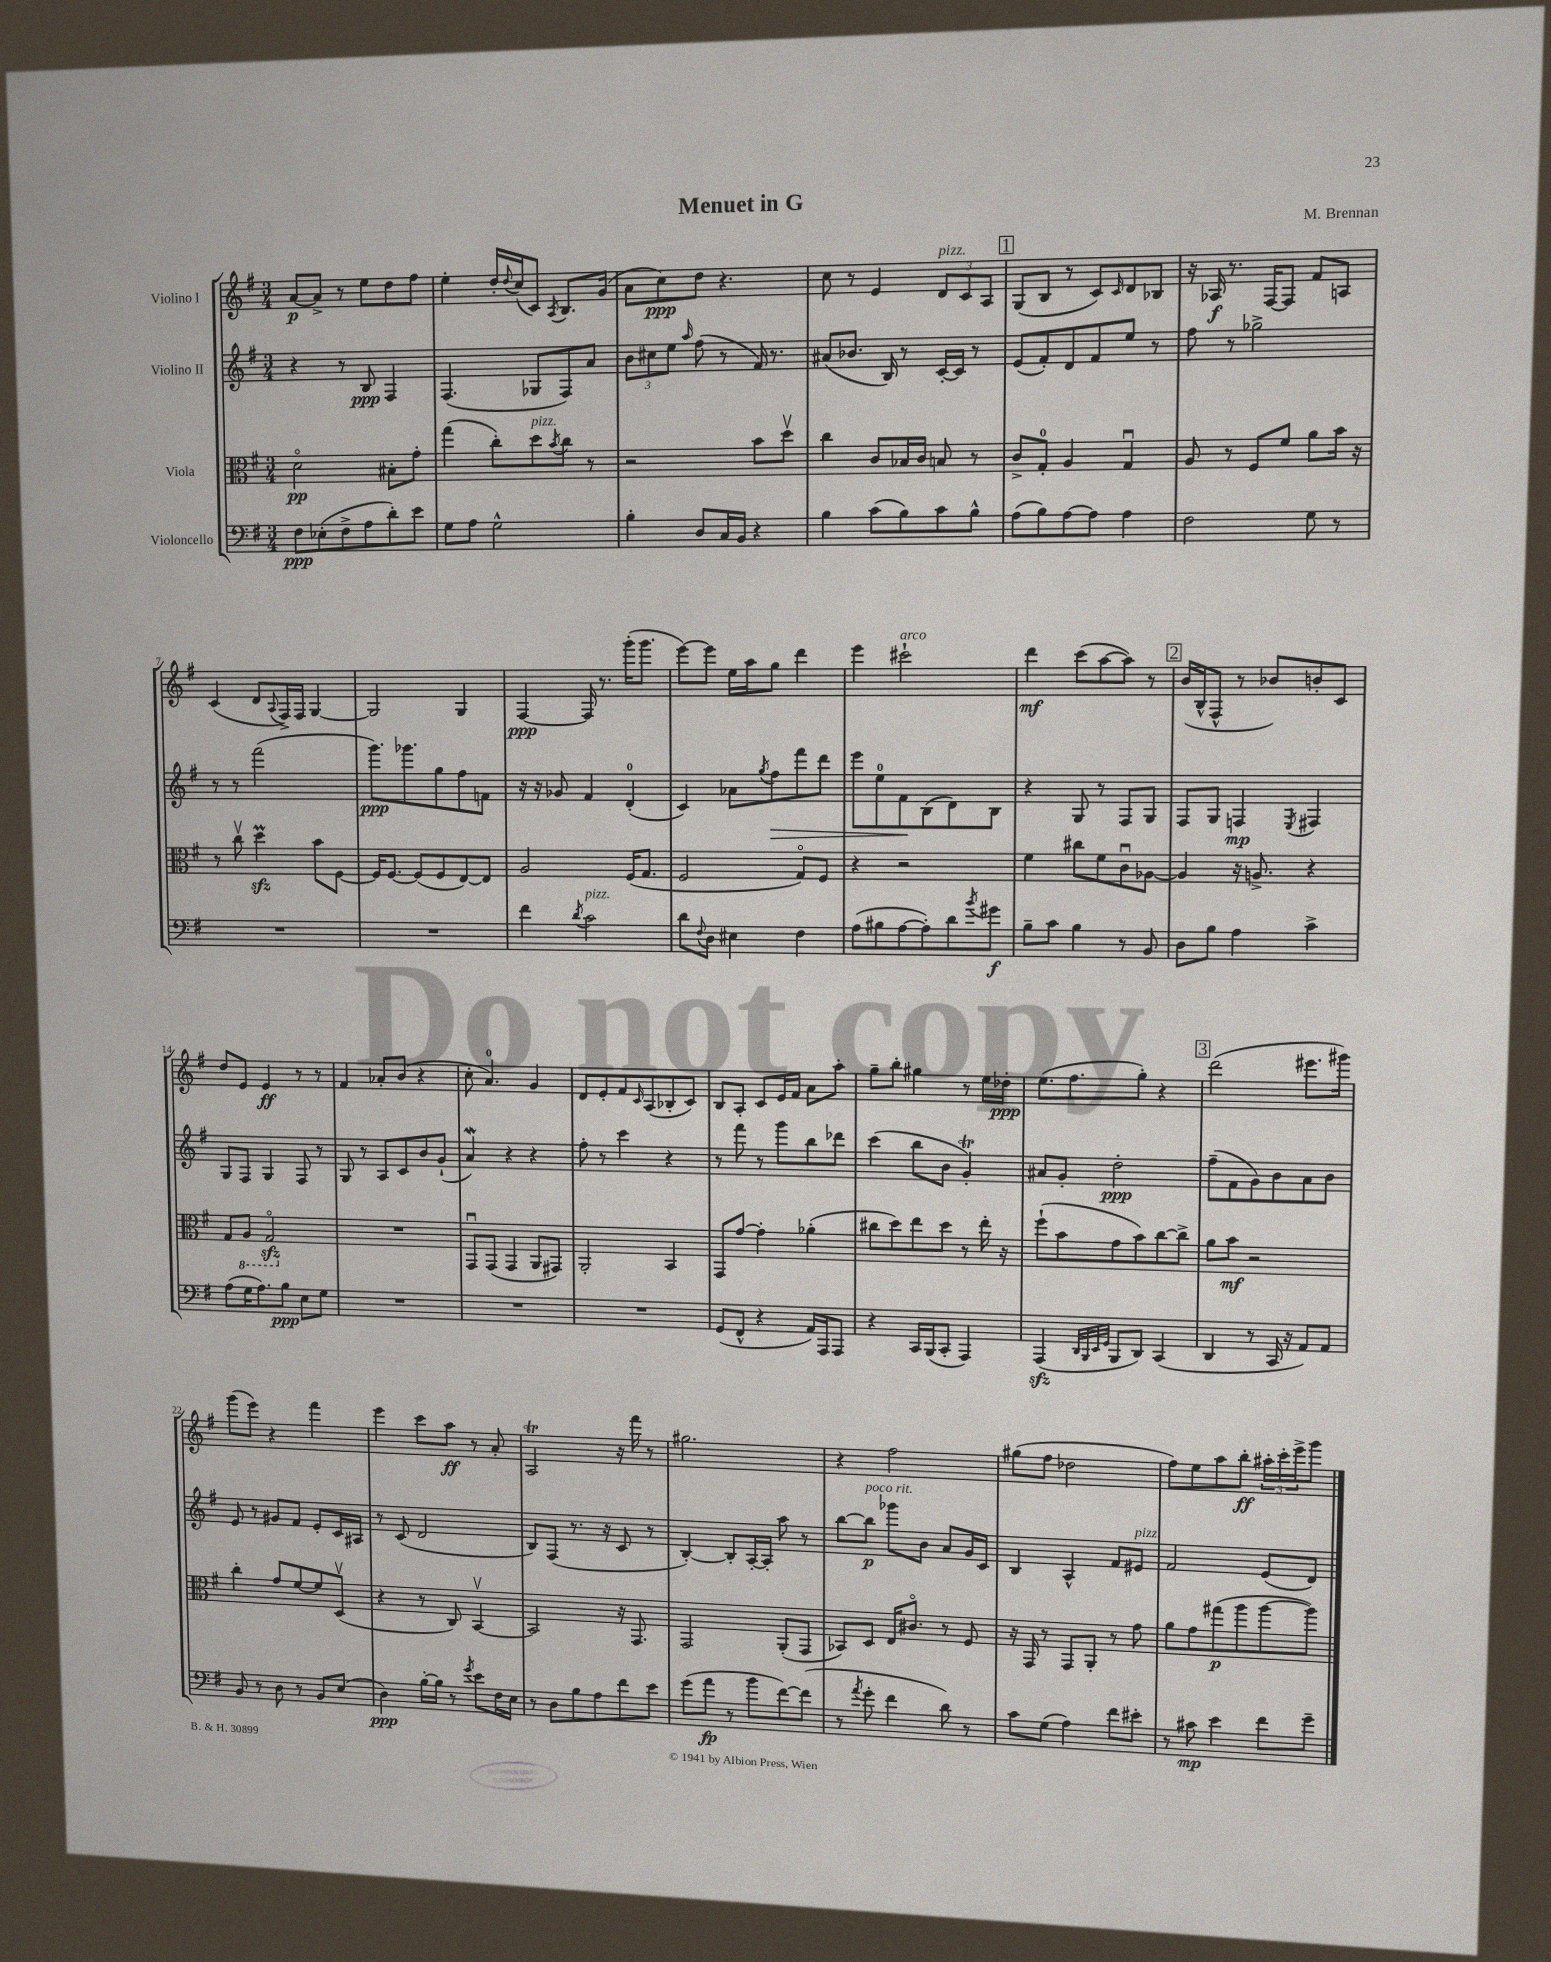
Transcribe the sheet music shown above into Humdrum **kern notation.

**kern	**dynam	**kern	**dynam	**kern	**dynam	**kern	**dynam
*part4	*part4	*part3	*part3	*part2	*part2	*part1	*part1
*staff4	*staff4	*staff3	*staff3	*staff2	*staff2	*staff1	*staff1
*I"Violoncello	*	*I"Viola	*	*I"Violino II	*	*I"Violino I	*
*clefF4	*	*clefC3	*	*clefG2	*	*clefG2	*
*k[f#]	*	*k[f#]	*	*k[f#]	*	*k[f#]	*
*M3/4	*	*M3/4	*	*M3/4	*	*M3/4	*
=1	=1	=1	=1	=1	=1	=1	=1
8F#\L	ppp	2d\	pp	4r	.	[8a/L	p
(8E-X'\	.	.	.	.	.	8a^/J]	.
8F#^\	.	.	.	8r	.	8r	.
8A\	.	.	.	8B/	ppp	8ee\L	.
8d'\)	.	8B#X'\L	.	4F#/	.	8dd\	.
8e\J	.	8g'\J	.	.	.	8ff#\J	.
=2	=2	=2	=2	=2	=2	=2	=2
8G\L	.	(4gg\	.	(4.F#/	.	4ee'\	.
8A\J	.	.	.	.	.	.	.
2G^^\	.	8cc'\L)	.	.	.	16dd'/LL	.
.	.	.	.	.	.	8qqdd/	.
.	.	.	.	.	.	(16cc/J	.
!	!	!LO:TX:a:i:t=pizz.	!	!	!	!	!
.	.	8dd\	.	8G-X/L	.	8c/J)	.
.	.	8qb/	.	.	.	8qA/	.
.	.	8cc\J	.	8F#/)	.	8.B/L	.
.	.	8r	.	8a/J	.	.	.
.	.	.	.	.	.	(16g/Jk	.
=3	=3	=3	=3	=3	=3	=3	=3
4B'\	.	2r	.	12b\L	.	8a\L	.
.	.	.	.	12cc#X\	.	.	.
.	.	.	.	.	.	8cc\)	ppp
.	.	.	.	12ee\J	.	.	.
.	.	.	.	16qqaa/	.	.	.
8D/L	.	.	.	(8ff#\	.	8dd\J	.
16C/L	.	.	.	8r	.	4.r	.
16BB/JJ	.	.	.	.	.	.	.
4r	.	8b\L	.	16f#/)	.	.	.
.	.	.	.	8.r	.	.	.
.	.	8ddv\J	.	.	.	.	.
=4	=4	=4	=4	=4	=4	=4	=4
4B\	.	4cc\	.	(8a#X/L	.	8cc\	.
.	.	.	.	8.b-X/J	.	8r	.
(8c\L	.	8c/L	.	.	.	4e/	.
.	.	.	.	16B/)	.	.	.
8B\)	.	16B-X/L	.	8r	.	.	.
.	.	16c/JJ	.	.	.	.	.
!	!	!	!	!	!	!LO:TX:a:i:t=pizz.	!
8c\	.	8Bn/	.	[16c'/LL	.	12d/L	.
.	.	.	.	16c/JJ]	.	.	.
.	.	.	.	.	.	12c/	.
8B^^\J	.	8r	.	8r	.	.	.
.	.	.	.	.	.	12A/J	.
!!LO:REH:place=s1:t=1
=5	=5	=5	=5	=5	=5	=5	=5
(8A\L	.	8c^/L	.	(8e/L	.	(8G/L	.
8B\)	.	8G'/J	.	8f#'/)	.	8B/J	.
[8A\	.	4A/	.	8d/	.	8r	.
8A\J]	.	.	.	8f#/	.	8c/L)	.
.	.	.	.	.	.	16qqc/	.
4A\	.	4Gu/	.	8ee/J	.	8d/	.
.	.	.	.	8r	.	8B-X/J	.
=6	=6	=6	=6	=6	=6	=6	=6
2F#\	.	8A/	.	8ff#\	.	16r	.
.	.	.	.	.	.	16A-X/	f
.	.	8r	.	8r	.	8.r	.
.	.	8F#/L	.	2gg-X^\	.	.	.
.	.	.	.	.	.	[16F#/KL	.
.	.	8f#/J	.	.	.	8F#/J]	.
8G\	.	8a\L	.	.	.	8f#/L	.
8r	.	16b\Jk	.	.	.	8An/J	.
.	.	16r	.	.	.	.	.
!!LO:LB:g=z
=7	=7	=7	=7	=7	=7	=7	=7
2.r	.	8r	.	8r	.	(4c/	.
.	.	8ccv\	.	8r	.	.	.
.	.	4ddzzM\	.	(2fff#\	.	8d/L	.
.	.	.	.	.	.	8qqA/	.
.	.	.	.	.	.	16F#^/L)	.
.	.	.	.	.	.	16F#/JJ	.
.	.	8b\L	.	.	.	[4G/	.
.	.	[8F#\J	.	.	.	.	.
=8	=8	=8	=8	=8	=8	=8	=8
2.r	.	16F#/KL]	.	8.ggg\L)	ppp	2G/]	.
.	.	[8.F#/J	.	.	.	.	.
.	.	.	.	8.ggg-X\	.	.	.
.	.	(8F#/L]	.	.	.	.	.
.	.	8F#/	.	8gg\	.	.	.
.	.	[8E/)	.	8ff#\	.	4G/	.
.	.	8E/J]	.	8fn\J	.	.	.
=9	=9	=9	=9	=9	=9	=9	=9
4f#\	.	2A/	.	16r	.	[4F#/	ppp
.	.	.	.	16r	.	.	.
.	.	.	.	8g-X/	.	.	.
8qd/	.	.	.	.	.	.	.
!LO:TX:a:i:t=pizz.	!	!	!	!	!	!	!
2c\	.	.	.	4f#/	.	16F#/]	.
.	.	.	.	.	.	8.r	.
.	.	(16F#/KL	.	(4d'/	.	(16ggg'\KL	.
.	.	8.G/J	.	.	.	8.ggg\J	.
=10	=10	=10	=10	=10	=10	=10	=10
8d\L	.	2F#/	.	4c/)	.	[8eee\L)	.
8qqF#/	.	.	.	.	.	.	.
8D\J	.	.	.	.	.	8eee\J]	.
4E#X\	.	.	.	8a-X\L	.	16ee\LL	.
.	.	.	.	.	.	16aa\J	.
.	.	.	.	8qgg/	.	.	.
!	!	!	!	!	!LO:HP:b	!	!
.	.	.	.	8ff#\	>	8gg\J	.
4F#\	.	8G/L)	.	8fff#\	.	4ddd\	.
.	.	8F#/J	.	8ddd\J	.	.	.
=11	=11	=11	=11	=11	=11	=11	=11
(8A\L	.	4r	.	8eee\L	.	4eee\	.
8B#X\	.	.	.	8ee\	.	.	.
!	!	!	!	!	!	!LO:TX:a:i:t=arco	!
[8A\	.	2r	.	8f#\	.	2ccc#X`\	.
8A'\])	.	.	.	(8B\	]	.	.
8d\	.	.	.	8d\)	.	.	.
8qb/	.	.	.	.	.	.	.
8g#X\J	f	.	.	8B\J	.	.	.
=12	=12	=12	=12	=12	=12	=12	=12
8B~\L	.	4f#\	.	4r	.	4ddd\	mf
8c\J	.	.	.	.	.	.	.
4B\	.	8cc#X\L	.	8G/	.	(8ccc\L	.
.	.	8f#\	.	8r	.	[8aa\	.
8r	.	8cu\	.	8F#/L	.	8aa\J])	.
8BB/	.	[8A-X\J	.	8G/J	.	8r	.
!!LO:REH:place=s1:t=2
=13	=13	=13	=13	=13	=13	=13	=13
8D\L	.	4A-/]	.	8F#/L	.	(16b/LL	.
.	.	.	.	.	.	16B^^/J	.
8B\J	.	.	.	8G/J	.	8F#^^/J	.
4A\	.	16r	.	4Fn/	mp	8r	.
.	.	8.An^/	.	.	.	.	.
.	.	.	.	.	.	8b-X/L)	.
.	.	.	.	8qE/	.	.	.
4c^\	.	4r	.	4F#X/	.	8bn'/	.
.	.	.	.	.	.	8c/J	.
!!LO:LB:g=z
=14	=14	=14	=14	=14	=14	=14	=14
(8A\L	.	8G/L	.	8G/L	.	8dd/L	.
*	*	*8ba	*	*	*	*	*
16G\K	.	8AA/J	.	8F#/J	.	8e/J	.
8.A\)	.	.	.	.	.	.	.
.	.	2GGzz/	.	4G/	.	4e/	ff
8B\J	ppp	.	.	.	.	.	.
8E\L	.	.	.	8F#/	.	8r	.
8G\J	.	.	.	8r	.	8r	.
=15	=15	=15	=15	=15	=15	=15	=15
*	*	*X8ba	*	*	*	*	*
2.r	.	2.r	.	8G/	.	4f#/	.
.	.	.	.	8r	.	.	.
.	.	.	.	8A/L	.	8a-X'/L	.
.	.	.	.	8c/	.	(8b/J	.
.	.	.	.	8b/	.	4r	.
.	.	.	.	(8g`/J	.	.	.
=16	=16	=16	=16	=16	=16	=16	=16
2.r	.	8GGu/L	.	4aW/)	.	8cc'\	.
.	.	(8GG/J	.	.	.	4.a/)	.
.	.	4GG/	.	4r	.	.	.
.	.	8AA/L	.	4r	.	4g/	.
.	.	8GG#X/J)	.	.	.	.	.
=17	=17	=17	=17	=17	=17	=17	=17
2.r	.	2AA'/	.	8ff#'\	.	8d/L	.
.	.	.	.	8r	.	8e'/	.
.	.	.	.	4ccc\	.	8f#/	.
.	.	.	.	.	.	16qqc/	.
.	.	.	.	.	.	(8A/	.
.	.	4BB/	.	4r	.	8B-X'/	.
.	.	.	.	.	.	8c/J)	.
=18	=18	=18	=18	=18	=18	=18	=18
(8GG/L	.	8GG/L	.	8r	.	8B/L	.
8FF#^^/J	.	[8g/J	.	8fff#\	.	8A'/J	.
4r	.	4g'\]	.	8r	.	8c/L	.
.	.	.	.	8ggg\L	.	16e/L	.
.	.	.	.	.	.	16f#/JJ	.
16AA/LL)	.	(4a-X'\	.	8bb\	.	8a\L	.
16AAA/J	.	.	.	.	.	.	.
8AAA/J	.	.	.	8ddd-X\J	.	8aa'\J	.
=19	=19	=19	=19	=19	=19	=19	=19
4r	.	8cc#X\L	.	(4ccc\	.	8gg~\L	.
.	.	8dd\)	.	.	.	8bb'\J	.
16CC/LL	.	8ee\	.	8bb\L	.	4gg#X\	.
(16BBB/J	.	.	.	.	.	.	.
8CC'/J	.	8dd\J	.	8b\J	.	.	.
4AAA/)	.	8r	.	4gT'/)	.	8r	.
.	.	16ee'\	.	.	.	16ee\LL	.
.	.	16r	.	.	.	16dd-X'\JJ	ppp
=20	=20	=20	=20	=20	=20	=20	=20
(4AAAzz/	.	(8ff#`\L	.	8a#X/L	.	(8.ee\L	.
.	.	8b\	.	8g'/J	.	.	.
.	.	.	.	.	.	8.ff#\	.
32qqDD/LLL	.	.	.	.	.	.	.
32qqBBB/	.	.	.	.	.	.	.
32qqEE/	.	.	.	.	.	.	.
32qqGG/JJJ	.	.	.	.	.	.	.
8BBB/L	.	8g\	.	2dd'\	ppp	.	.
8DD/J)	.	8b\)	.	.	.	8gg'\J)	.
(4CC/	.	[8cc\	.	.	.	4r	.
.	.	8cc^\J]	.	.	.	.	.
!!LO:REH:place=s1:t=3
=21	=21	=21	=21	=21	=21	=21	=21
4DD/	.	8a\L	.	(8ff#~\L	.	(2ddd\	.
.	.	8b\J	mf	8f#\	.	.	.
8r	.	2r	.	8g\)	.	.	.
16CC/	.	.	.	8b\	.	.	.
16r	.	.	.	.	.	.	.
8AA/L)	.	.	.	8a\	.	8.eee#X\L	.
8AA/J	.	.	.	8b\J	.	.	.
.	.	.	.	.	.	16ggg#X\Jk)	.
!!LO:LB:g=z
=22	=22	=22	=22	=22	=22	=22	=22
8BB/	.	4cc'\	.	8e/	.	(8ggg\L	.
8r	.	.	.	8r	.	8eee\J)	.
8D\	.	8g/L	.	8g#X/L	.	4r	.
8r	.	[8f#/	.	8f#/J	.	.	.
8BB/L	.	8f#/]	.	8e'/L	.	4fff#\	.
(8E/J	.	(8Dv/J	.	16c/L	.	.	.
.	.	.	.	16A#X/JJ	.	.	.
=23	=23	=23	=23	=23	=23	=23	=23
4D\)	ppp	4r	.	8r	.	4eee\	.
.	.	.	.	(8c/	.	.	.
[16B'\LL	.	8r	.	2d/	.	8ccc\L	.
16B\JJ]	.	.	.	.	.	.	.
8r	.	8C/)	.	.	.	8aa\J	ff
8qg/	.	.	.	.	.	.	.
8e\L	.	[4BBv/	.	.	.	8r	.
16F#\L	.	.	.	.	.	8a'/	.
16E\JJ	.	.	.	.	.	.	.
=24	=24	=24	=24	=24	=24	=24	=24
8r	.	2BB/]	.	8B/L)	.	2AT/	.
8D\L	.	.	.	(8F#/J	.	.	.
8B\	.	.	.	8.r	.	.	.
8A\	.	.	.	.	.	.	.
.	.	.	.	16r	.	.	.
8f#\	.	16r	.	8c/	.	16r	.
.	.	8.GG/	.	.	.	16fff#\	.
8e\J	.	.	.	8r	.	8r	.
=25	=25	=25	=25	=25	=25	=25	=25
(8g\L	.	2GG/	.	[4B'/)	.	2.gg#X\	.
8a\J	fp	.	.	.	.	.	.
8r	.	.	.	8B'/L]	.	.	.
8b\L	.	.	.	[16A'/L	.	.	.
.	.	.	.	16A'/JJ]	.	.	.
[8f#\)	.	(8AA'/L	.	8aa\	.	.	.
(8f#\J]	.	8GG/J	.	8r	.	.	.
=26	=26	=26	=26	=26	=26	=26	=26
8r	.	8BB-X/L)	.	[8bb\L	.	4r	.
8qa/	.	.	.	.	.	.	.
!	!	!	!	!LO:TX:a:i:t=poco rit.	!	!	!
8g'\	.	8D/J	.	8bb\J]	p	.	.
4f#\	.	16E/KL	.	8ggg-X\L	.	2ff#\	.
.	.	8.c#X/J	.	.	.	.	.
.	.	.	.	8b\J	.	.	.
8d\)	.	8r	.	8a/L	.	.	.
8r	.	8F#/	.	16g/L	.	.	.
.	.	.	.	16c/JJ	.	.	.
=27	=27	=27	=27	=27	=27	=27	=27
8c\L	.	16r	.	4B/	.	(8gg#X\L	.
.	.	16GG/	.	.	.	.	.
(8G\J	.	8r	.	.	.	8ff#\J	.
4A\)	.	8GG/L	.	4A^^/	.	2dd-X\	.
.	.	8AA'/J	.	.	.	.	.
8f#\L	.	8r	.	8f#/L	.	.	.
!	!	!	!	!LO:TX:a:i:t=pizz.	!	!	!
8e#X'\J	.	8g\	.	8e#X/J	.	.	.
=28	=28	=28	=28	=28	=28	=28	=28
8r	.	8a\L	.	2f#/	.	8ff#\L)	.
8c#X\	mp	8g\	.	.	.	8ee\	.
4e\	.	(8gg#X\	p	.	.	8aa\	.
.	.	8aa\	.	.	.	8bb'\J	ff
8f#\L	.	[8aa\	.	(8e/L	.	24aa#X'\LL	.
.	.	.	.	.	.	24ccc'\	.
.	.	.	.	.	.	24eee^\J	.
8g~\J	.	8aa\J])	.	8d/J)	.	8ggg\J	.
==	==	==	==	==	==	==	==
*-	*-	*-	*-	*-	*-	*-	*-
